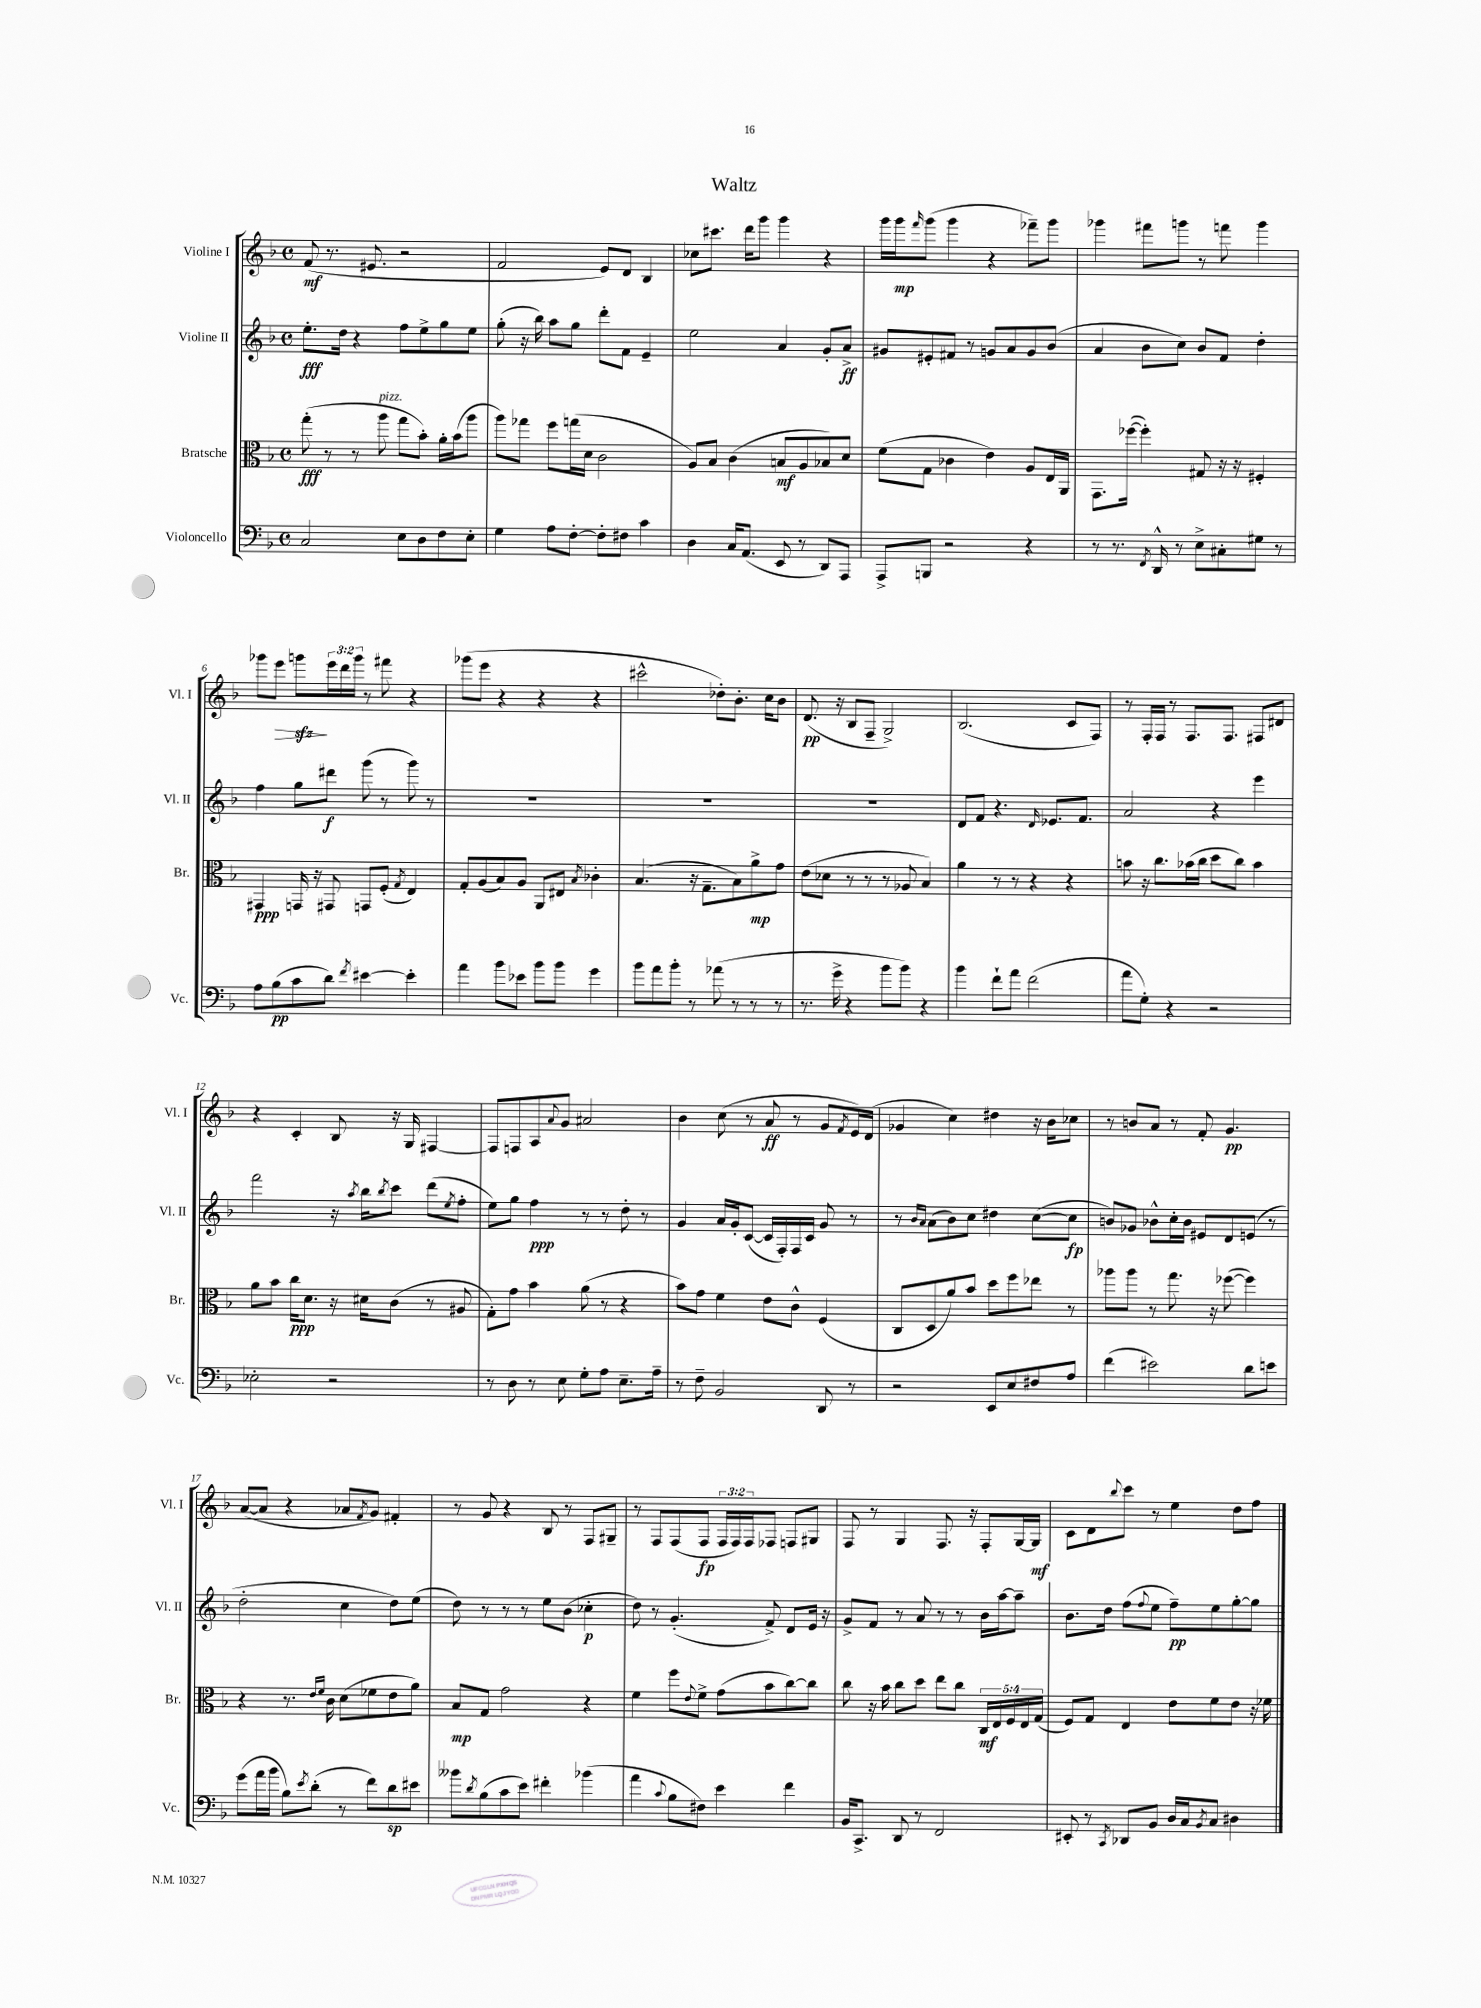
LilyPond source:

\header { title = "Waltz" }
<<
\new StaffGroup <<
\new Staff = "s0" \with { instrumentName = "Violine I" shortInstrumentName = "Vl. I" } {
    \clef treble \key f \major \defaultTimeSignature \time 4/4 \override Staff.TupletNumber.text = #tuplet-number::calc-fraction-text
    f'8\mf( r8. eis'8. r2 |
    f'2 e'8) d'8 bes4 |
    ces''8 cis'''8. d'''16 g'''8 g'''4 r4 |
    g'''16 g'''16\mp \grace { f'''16 } g'''8( g'''4 r4 fes'''8--) g'''8 |
    ges'''4 fis'''8 g'''8 r8 f'''8 g'''4 |
    ges'''8 e'''8\> g'''8\sfz\! \tuplet 3/2 { e'''16 d'''16 g'''16 } r8 fis'''8 r4 |
    ges'''8( e'''8 r4 r4 r4 |
    cis'''2-^ des''8-.) bes'8.-. c''16 bes'8 |
    d'8.\pp( r16 bes8 f8-- g2->) |
    bes2.( c'8 f8) |
    r8 f16-. f16 r8 f8. f8. fis8 dis'8 |
    r4 c'4-. bes8 r16 g16 fis4~ |
    fis8 f8 a8 \appoggiatura { a'8 } g'8 ais'2 |
    bes'4 c''8( r8 a'8\ff r8 g'8 \acciaccatura { f'8 } e'16) d'16( |
    ges'4 c''4) dis''4 r16 bes'16 ces''8 |
    r8 b'8 a'8 r8 f'8-. g'4.\pp |
    a'8~( a'8 r4 aes'8 \acciaccatura { f'8 } g'8) fis'4-. |
    r8 g'8 r4 bes8 r8 f8 gis8-- |
    r8 f8 f8( f8\fp \tuplet 3/2 { f16 f16) f16 } fes8 f8 gis8 |
    f8 r8 g4 f8. r16 f8-. g16~ g16\mf |
    c'8 d'8 \appoggiatura { bes''8 } c'''8 r8 e''4 d''8 f''8 \bar "|." |
}
\new Staff = "s1" \with { instrumentName = "Violine II" shortInstrumentName = "Vl. II" } {
    \clef treble \key f \major \defaultTimeSignature \time 4/4
    e''8.-.\fff d''16 r4 f''8 e''8-> g''8 e''8 |
    g''8-.( r16 bes''16) a''8 g''8 d'''8-. f'8 e'4-- |
    e''2 a'4 g'8-. a'8->\ff |
    gis'8 eis'8-. fis'8 r8 g'8 a'8 g'8 bes'8( |
    a'4 bes'8 c''8) bes'8 f'8 d''4-. |
    f''4 g''8 dis'''8\f g'''8( r8 g'''8) r8 |
    R1 |
    R1 |
    R1 |
    d'8 f'8 r4. \grace { d'16 } ees'8. f'8. |
    a'2 r4 e'''4 |
    f'''2 r16 \acciaccatura { a''8 } bes''16 \acciaccatura { bes''8 } c'''8 d'''8( \acciaccatura { e''8 } f''8-. |
    e''8) g''8 f''4\ppp r8 r8 d''8-. r8 |
    g'4 a'16 g'16-. c'8~( c'16 f16-.) f16 c'16 g'8 r8 |
    r8 \grace { bes'16 a'16 } a'8( bes'8) c''8 dis''4 c''8~( c''8\fp |
    b'8) ges'8 bes'8-^ c''16-. bes'16 eis'8 d'8 e'8( r8 |
    d''2-. c''4 d''8) e''8( |
    d''8) r8 r8 r8 e''8 bes'8( ces''4-.\p |
    d''8) r8 g'4.-.( f'8->) d'8 e'16 r16 |
    g'8-> f'8 r8 a'8 r8 r8 bes'16 a''16~ a''8-- |
    bes'8. d''16 f''8( \appoggiatura { f''8 } e''8 f''8--\pp) e''8 g''8~-. g''8 \bar "|." |
}
\new Staff = "s2" \with { instrumentName = "Bratsche" shortInstrumentName = "Br." } {
    \clef alto \key f \major \defaultTimeSignature \time 4/4 \override Staff.TupletNumber.text = #tuplet-number::calc-fraction-text
    g''8-.\fff( r8 r8 a''8^\markup { \italic "pizz." } g''8 bes'8-.) a'16-. bes'16( a''8 |
    a''8) ges''8 f''8 g''16( d'16 c'2 |
    a8) bes8 c'4( b8\mf a8 bes8) d'8 |
    f'8( g8 ces'4 e'4) a8 e16 a,16 |
    g,8. fes''16~( fes''4-.) gis8 r16 r16 fis4-. |
    gis,4\ppp g,16 r16 gis,8 g,8 f8-.( \acciaccatura { g8 } e4) |
    g8-. a8( bes8) a8 a,8 eis8 \acciaccatura { bes8 } ces'4-. |
    bes4.( r16 g8.-- bes8) a'8->\mp g'8 |
    e'8( des'8 r8 r8 r8 aes8 bes4) |
    a'4 r8 r8 r4 r4 |
    b'8 r16 c''8. bes'16( c''16 d''8 c''8) bes'4 |
    a'8 bes'8 c''16\ppp d'8. r16 dis'16 c'8( r8 ais8 |
    g8-.) g'8 bes'4 a'8( r8 r4 |
    bes'8) g'8 f'4 e'8 c'8-^ f4( |
    c8 d8 a'8) bes'8 d''8 f''8 ees''8 r8 |
    aes''8 aes''8 r8 g''8. r16 fes''8~( fes''4) |
    r4 r8. \grace { e'16 f'16 } c'16 d'8( fes'8 e'8 a'8) |
    bes8\mp g8 g'2 r4 |
    f'4 f''8 \appoggiatura { e'8 } f'8-> g'8( bes'8 c''8~) c''8 |
    c''8 r16 bes'16 c''8 d''8 e''8 c''8 \tuplet 5/4 { c16\mf e16 f16 e16 g16( } |
    f8) g8 e4 e'8 f'8 e'8 r16 fes'16 \bar "|." |
}
\new Staff = "s3" \with { instrumentName = "Violoncello" shortInstrumentName = "Vc." } {
    \clef bass \key f \major \defaultTimeSignature \time 4/4
    c2 e8 d8 f8 e8-. |
    g4 a8 f8~-. f8-. fis8 c'4 |
    d4 c16 a,8.( e,8 r8 d,8) a,,8 |
    a,,8-> b,,8 r2 r4 |
    r8 r8. \acciaccatura { f,8 } d,16-^ r8 e8-> cis8-. gis8 r8 |
    a8 bes8\pp( c'8 d'8) \acciaccatura { f'8 } eis'4~ eis'4-. |
    a'4 bes'8 ees'8 bes'8 bes'8 g'4 |
    bes'8 a'8 bes'8-. r8 aes'8( r8 r8 r8 |
    r8. g'16-> r4 bes'8 bes'8) r4 |
    bes'4 f'8-! a'8 f'2( |
    a'8 g8-.) r4 r2 |
    ees2-. r2 |
    r8 d8 r8 e8 g8-. a8 e8.-- a16-- |
    r8 f8-- bes,2 d,8 r8 |
    r2 e,8 e8 fis8 a8 |
    f'4( eis'2) d'8 e'8 |
    g'8( a'16 bes'16 bes8) \acciaccatura { e'8 } d'8-.( r8 f'8) d'8\sp eis'8 |
    beses'8 \acciaccatura { d'8 } bes8( c'8 e'8) fis'4-. bes'4( |
    a'4 \appoggiatura { c'8 } bes8 fis8) e'4 f'4 |
    bes,16 c,8.-> d,8 r8 f,2 |
    eis,8-. r8 \acciaccatura { c,8 } des,8 bes,8 d16 c16 \acciaccatura { bes,8 } c8 dis4 \bar "|." |
}
>>
>>
